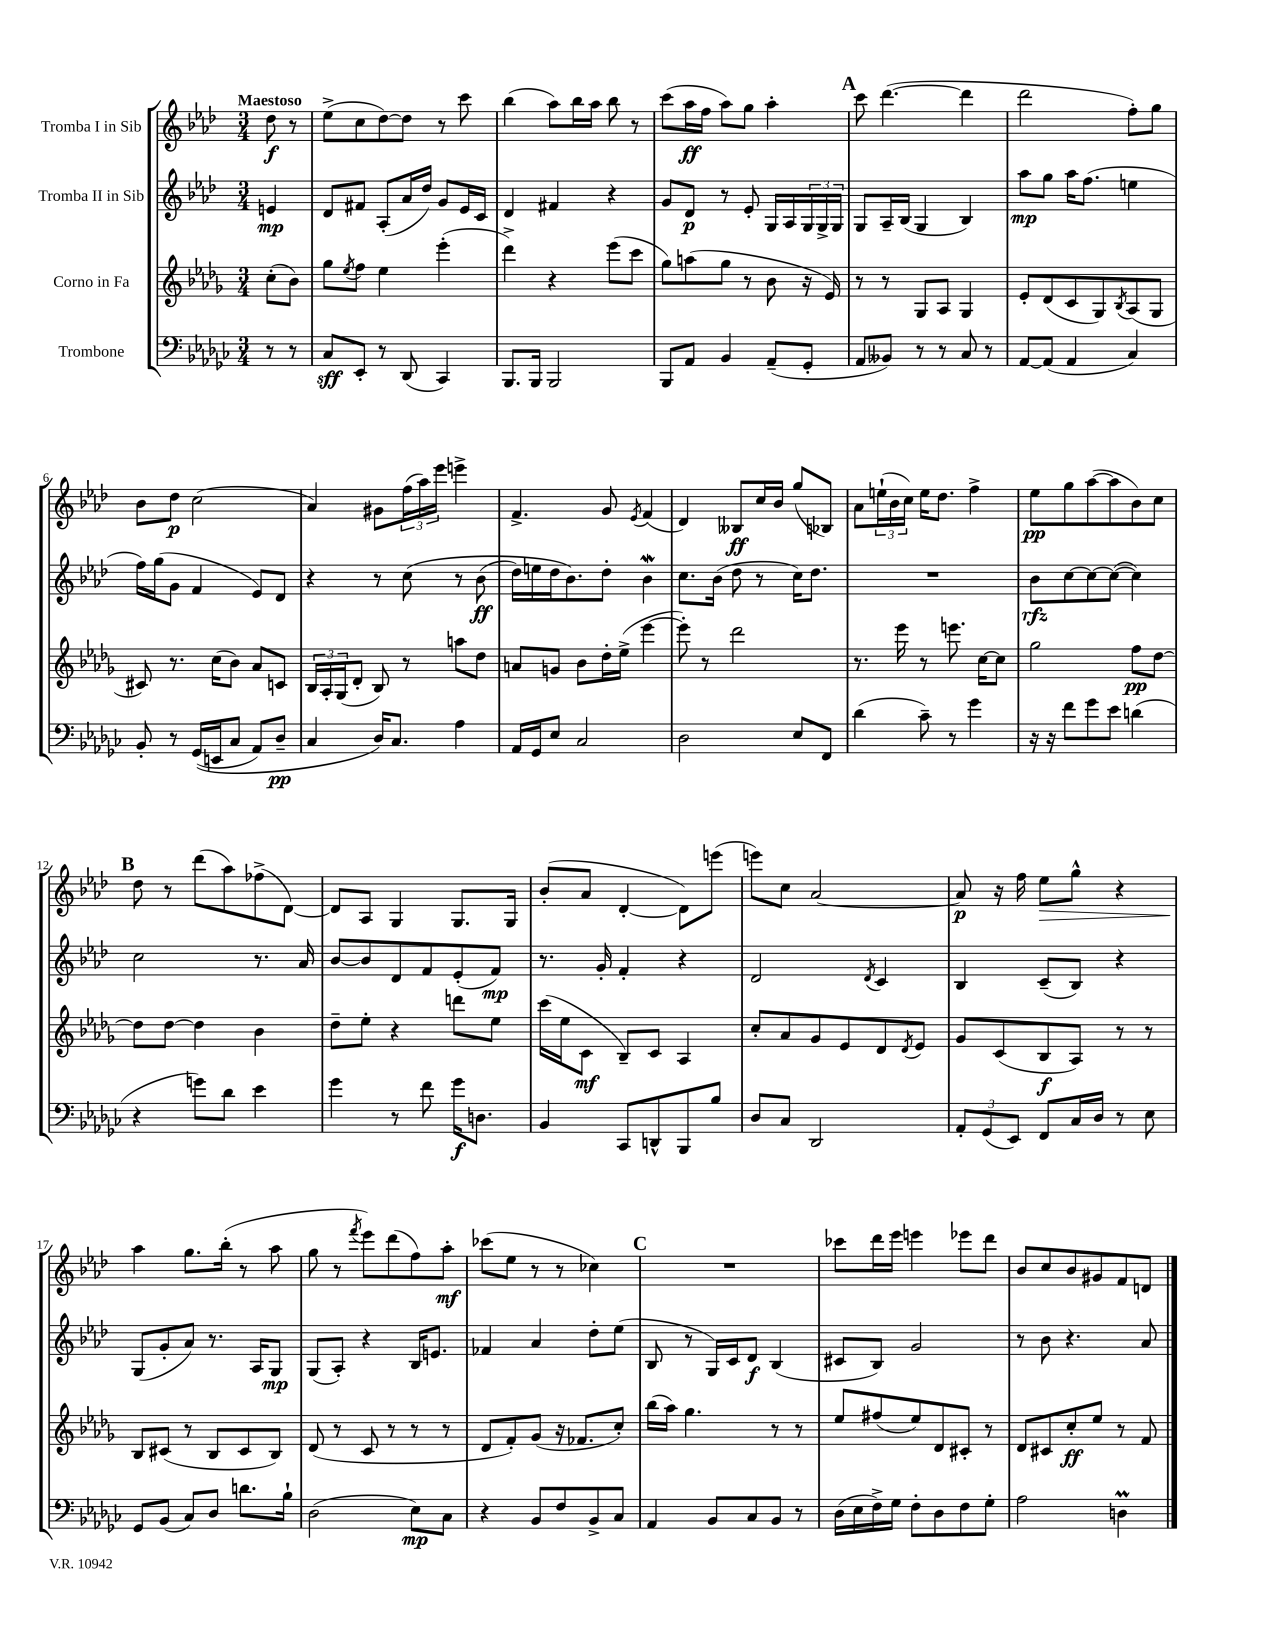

**kern	**dynam	**kern	**dynam	**kern	**dynam	**kern	**dynam
*part4	*part4	*part3	*part3	*part2	*part2	*part1	*part1
*staff4	*staff4	*staff3	*staff3	*staff2	*staff2	*staff1	*staff1
*I"Trombone	*	*I"Corno in Fa	*	*I"Tromba II in Sib	*	*I"Tromba I in Sib	*
*clefF4	*	*clefG2	*	*clefG2	*	*clefG2	*
*k[b-e-a-d-g-c-]	*	*k[b-e-a-d-g-]	*	*k[b-e-a-d-]	*	*k[b-e-a-d-]	*
*M3/4	*	*M3/4	*	*M3/4	*	*M3/4	*
=	=	=	=	=	=	=	=
!	!	!	!	!	!	!LO:TX:a:B:t=Maestoso	!
8r	.	(8cc'\L	.	4en/	mp	8dd-\	f
8r	.	8b-\J)	.	.	.	8r	.
=1	=1	=1	=1	=1	=1	=1	=1
8C-/L	sff	8gg-\L	.	8d-/L	.	(8ee-^\L	.
.	.	8qee-/	.	.	.	.	.
8EE-'/J	.	8ff\J	.	8f#X/J	.	8cc\	.
8r	.	4ee-\	.	(8A-'/L	.	[8dd-\)	.
(8DD-/	.	.	.	16a-/L	.	8dd-\J]	.
.	.	.	.	16dd-/JJ)	.	.	.
4CC-/)	.	(4eee-'\	.	8g/L	.	8r	.
.	.	.	.	16e-/L	.	8ccc\	.
.	.	.	.	16c/JJ	.	.	.
=2	=2	=2	=2	=2	=2	=2	=2
8.BBB-/L	.	4ddd-^\)	.	4d-/	.	(4bb-\	.
16BBB-/Jk	.	.	.	.	.	.	.
2BBB-/	.	4r	.	4f#X/	.	8aa-\L)	.
.	.	.	.	.	.	16bb-\L	.
.	.	.	.	.	.	16aa-\JJ	.
.	.	(8eee-\L	.	4r	.	8bb-\	.
.	.	8ccc\J	.	.	.	8r	.
=3	=3	=3	=3	=3	=3	=3	=3
8BBB-/L	.	8gg-\L)	.	8g/L	.	(8ccc\L	.
8AA-/J	.	(8aan\	.	8d-/J	p	16aa-\L	ff
.	.	.	.	.	.	16ff\JJ	.
4BB-/	.	8gg-\J	.	8r	.	8aa-\L)	.
.	.	8r	.	8e-'/	.	8gg\J	.
(8AA-~/L	.	8b-\	.	16G/LL	.	4aa-'\	.
.	.	.	.	16A-/	.	.	.
8GG-'/J	.	16r	.	24G/	.	.	.
.	.	.	.	24G^/	.	.	.
.	.	16e-/)	.	.	.	.	.
.	.	.	.	24G/JJ	.	.	.
!!LO:REH:place=s1:t=A
=4	=4	=4	=4	=4	=4	=4	=4
8AA-/L	.	8r	.	8G/L	.	8ccc\	.
8BB--X/J)	.	8r	.	16A-~/L	.	([4.ddd-\	.
.	.	.	.	(16B-/JJ	.	.	.
8r	.	8G-/L	.	4G/	.	.	.
8r	.	8A-/J	.	.	.	.	.
8C-/	.	4G-/	.	4B-/)	.	4ddd-\]	.
8r	.	.	.	.	.	.	.
=5	=5	=5	=5	=5	=5	=5	=5
[8AA-/L	.	8e-'/L	.	8aa-\L	mp	2ddd-\	.
(8AA-/J]	.	(8d-/	.	8gg\J	.	.	.
4AA-/	.	8c/	.	16aa-\KL	.	.	.
.	.	.	.	(8.ff\J	.	.	.
.	.	8G-/)	.	.	.	.	.
.	.	8qB-/	.	.	.	.	.
4C-/)	.	(8A-/	.	4een\	.	8ff'\L)	.
.	.	8G-/J	.	.	.	8gg\J	.
!!LO:LB:g=z
=6	=6	=6	=6	=6	=6	=6	=6
8BB-'/	.	8c#X/)	.	16ff\LL)	.	8b-\L	.
.	.	.	.	(16gg\J	.	.	.
8r	.	8.r	.	8g\J	.	8dd-\J	p
((16GG-/LL	.	.	.	4f/	.	(2cc\	.
16EEn/J	.	(16cc\KL	.	.	.	.	.
8C-/J	.	8b-\J)	.	.	.	.	.
8AA-/L)	.	8a-/L	.	8e-/L)	.	.	.
8D-~/J	pp	8cn/J	.	8d-/J	.	.	.
=7	=7	=7	=7	=7	=7	=7	=7
4C-/	.	24B-/LL	.	4r	.	4a-/)	.
.	.	24A-'/	.	.	.	.	.
.	.	(24G-/J	.	.	.	.	.
.	.	8d-'/J	.	.	.	.	.
16D-/KL)	.	8B-/)	.	8r	.	8g#X\L	.
8.C-/J	.	.	.	.	.	.	.
.	.	8r	.	(8cc\	.	(24ff\L	.
.	.	.	.	.	.	24aa-\)	.
.	.	.	.	.	.	24eee-\JJ	.
4A-\	.	8aan\L	.	8r	.	4eeen^\	.
.	.	8dd-\J	.	(8b-\	ff	.	.
=8	=8	=8	=8	=8	=8	=8	=8
16AA-/LL	.	8an/L	.	16dd-\LL)	.	4.f^/	.
16GG-/J	.	.	.	16een\	.	.	.
8E-/J	.	8gn/J	.	16dd-\J	.	.	.
.	.	.	.	8.b-\)	.	.	.
2C-/	.	8b-\L	.	.	.	.	.
.	.	16dd-'\L	.	8dd-'\J	.	8g/	.
.	.	(16ee-^\JJ	.	.	.	.	.
.	.	.	.	.	.	8qe-/	.
.	.	[4eee-\	.	4b-W\	.	(4f/	.
=9	=9	=9	=9	=9	=9	=9	=9
2D-\	.	8eee-'\])	.	8.cc\L	.	4d-/)	.
.	.	8r	.	.	.	.	.
.	.	.	.	(16b-\Jk	.	.	.
.	.	2ddd-\	.	8dd-\	.	8B--X/L	ff
.	.	.	.	8r	.	16cc/L	.
.	.	.	.	.	.	16b-/JJ	.
8E-/L	.	.	.	16cc\KL)	.	(8gg/L	.
.	.	.	.	8.dd-\J	.	.	.
8FF/J	.	.	.	.	.	8B-X/J)	.
=10	=10	=10	=10	=10	=10	=10	=10
(4d-\	.	8.r	.	2.r	.	8a-\L	.
.	.	.	.	.	.	(24een`\L	.
.	.	.	.	.	.	24b-\	.
.	.	16eee-\	.	.	.	.	.
.	.	.	.	.	.	24cc\JJ)	.
8c-~\)	.	8r	.	.	.	16ee\KL	.
.	.	.	.	.	.	8.dd-\J	.
8r	.	8.eeen\	.	.	.	.	.
4g-\	.	.	.	.	.	4ff^\	.
.	.	[16cc\KL	.	.	.	.	.
.	.	8cc\J]	.	.	.	.	.
=11	=11	=11	=11	=11	=11	=11	=11
16r	.	2gg-\	.	8b-\L	rfz	8ee-\L	pp
16r	.	.	.	.	.	.	.
8f\L	.	.	.	[8cc\	.	8gg\	.
8g-\	.	.	.	8cc\_	.	([8aa-\	.
8e-\J	.	.	.	(8cc\J_	.	8aa-\]	.
(4dn\	.	8ff\L	pp	4cc\])	.	8b-\)	.
.	.	[8dd-\J	.	.	.	8cc\J	.
!!LO:LB:g=z
!!LO:REH:place=s1:t=B
=12	=12	=12	=12	=12	=12	=12	=12
4r	.	8dd-\L]	.	2cc\	.	8dd-\	.
.	.	[8dd-\J	.	.	.	8r	.
8gn\L)	.	4dd-\]	.	.	.	(8ddd-\L	.
8d-\J	.	.	.	.	.	8aa-\)	.
4e-\	.	4b-\	.	8.r	.	(8ff-X^\	.
.	.	.	.	.	.	[8d-\J)	.
.	.	.	.	16a-/	.	.	.
=13	=13	=13	=13	=13	=13	=13	=13
4g-\	.	8dd-~\L	.	[8b-/L	.	8d-/L]	.
.	.	8ee-'\J	.	8b-/]	.	8A-/J	.
8r	.	4r	.	8d-/	.	4G/	.
8f\	.	.	.	8f/	.	.	.
16g-\KL	f	8dddn\L	.	(8e-'/	.	8.G/L	.
8.Dn\J	.	.	.	.	.	.	.
.	.	8ee-\J	.	8f/J)	mp	.	.
.	.	.	.	.	.	16G/Jk	.
=14	=14	=14	=14	=14	=14	=14	=14
4BB-/	.	(16ccc\LL	.	8.r	.	(8b-'/L	.
.	.	16ee-\J	.	.	.	.	.
.	.	8c\J	mf	.	.	8a-/J	.
.	.	.	.	16g'/	.	.	.
8CC-/L	.	8B-~/L)	.	4f'/	.	[4d-'/	.
8DDn^^/	.	8c/J	.	.	.	.	.
8BBB-/	.	4A-/	.	4r	.	8d-\L])	.
8B-/J	.	.	.	.	.	(8eeen\J	.
=15	=15	=15	=15	=15	=15	=15	=15
8D-/L	.	8cc'/L	.	2d-/	.	8eeen\L)	.
8C-/J	.	8a-/	.	.	.	8cc\J	.
2DD-/	.	8g-/	.	.	.	[2a-/	.
.	.	8e-/	.	.	.	.	.
.	.	.	.	8qd-/	.	.	.
.	.	8d-/	.	4c/	.	.	.
.	.	8qd-/	.	.	.	.	.
.	.	8e-/J	.	.	.	.	.
=16	=16	=16	=16	=16	=16	=16	=16
12AA-'/L	.	8g-/L	.	4B-/	.	8a-/]	p
(12GG-/	.	.	.	.	.	.	.
.	.	(8c/	.	.	.	16r	.
12EE-/J)	.	.	.	.	.	.	.
.	.	.	.	.	.	16ff\	.
!	!	!	!	!	!	!	!LO:HP:b
8FF/L	.	8B-/	f	(8c~/L	.	8ee-\L	>
16C-/L	.	8A-/J)	.	8B-/J)	.	8gg^^\J	.
16D-/JJ	.	.	.	.	.	.	.
8r	.	8r	.	4r	.	4r	.
8E-\	.	8r	.	.	.	.	.
!!LO:LB:g=z
=17	=17	=17	=17	=17	=17	=17	=17
8GG-/L	.	8B-/L	.	(8G/L	.	4aa-\	.
(8BB-/J	.	(8c#X/J	.	8g'/	.	.	.
8C-/L)	.	8r	.	8a-/J)	.	8.gg\L	]
8D-/J	.	8B-/L	.	8.r	.	.	.
.	.	.	.	.	.	(16bb-'\Jk	.
8.dn\L	.	8c#/	.	.	.	8r	.
.	.	.	.	16A-/KL	.	.	.
.	.	8B-/J)	.	8G/J	mp	8aa-\	.
16B-`\Jk	.	.	.	.	.	.	.
=18	=18	=18	=18	=18	=18	=18	=18
(2D-\	.	(8d-/	.	(8G/L	.	8gg\	.
.	.	8r	.	8A-'/J)	.	8r	.
.	.	.	.	.	.	8qfff/	.
.	.	8c/	.	4r	.	8eee-\L)	.
.	.	8r	.	.	.	(8ddd-\	.
8E-\L)	mp	8r	.	16B-/KL	.	8ff\)	.
.	.	.	.	8.en/J	.	.	.
8C-\J	.	8r	.	.	.	8aa-'\J	mf
=19	=19	=19	=19	=19	=19	=19	=19
4r	.	8d-/L	.	4f-X/	.	(8ccc-X\L	.
.	.	8f'/)	.	.	.	8ee-\J	.
8BB-/L	.	(8g-/J	.	4a-/	.	8r	.
8F/	.	16r	.	.	.	8r	.
.	.	8.f-X/L	.	.	.	.	.
8BB-^/	.	.	.	8dd-'\L	.	4cc-X\)	.
8C-/J	.	8cc'/J)	.	(8ee-\J	.	.	.
!!LO:REH:place=s1:t=C
=20	=20	=20	=20	=20	=20	=20	=20
4AA-/	.	(16bb-\LL	.	8B-/	.	2.r	.
.	.	16aa-\JJ)	.	.	.	.	.
.	.	4.gg-\	.	8r	.	.	.
8BB-/L	.	.	.	16G/LL)	.	.	.
.	.	.	.	16c/J	.	.	.
8C-/	.	.	.	8d-/J	f	.	.
8BB-/J	.	8r	.	(4B-/	.	.	.
8r	.	8r	.	.	.	.	.
=21	=21	=21	=21	=21	=21	=21	=21
(16D-\LL	.	8ee-/L	.	8c#X/L	.	8ccc-X\L	.
16E-\	.	.	.	.	.	.	.
16F^\)	.	(8ff#X/	.	8B-/J)	.	16ddd-\L	.
16G-\JJ	.	.	.	.	.	16eee-\JJ	.
8F'\L	.	8ee-/)	.	2g/	.	4eeen\	.
8D-\	.	8d-/	.	.	.	.	.
8F\	.	8c#X'/J	.	.	.	8eee-X\L	.
8G-'\J	.	8r	.	.	.	8ddd-\J	.
=22	=22	=22	=22	=22	=22	=22	=22
2A-\	.	8d-/L	.	8r	.	8b-/L	.
.	.	8c#X/	.	8b-\	.	8cc/	.
.	.	8cc'/	ff	4.r	.	8b-/	.
.	.	8ee-/J	.	.	.	8g#X/	.
4Dnm\	.	8r	.	.	.	8f/	.
.	.	8f/	.	8a-/	.	8dn/J	.
==	==	==	==	==	==	==	==
*-	*-	*-	*-	*-	*-	*-	*-
